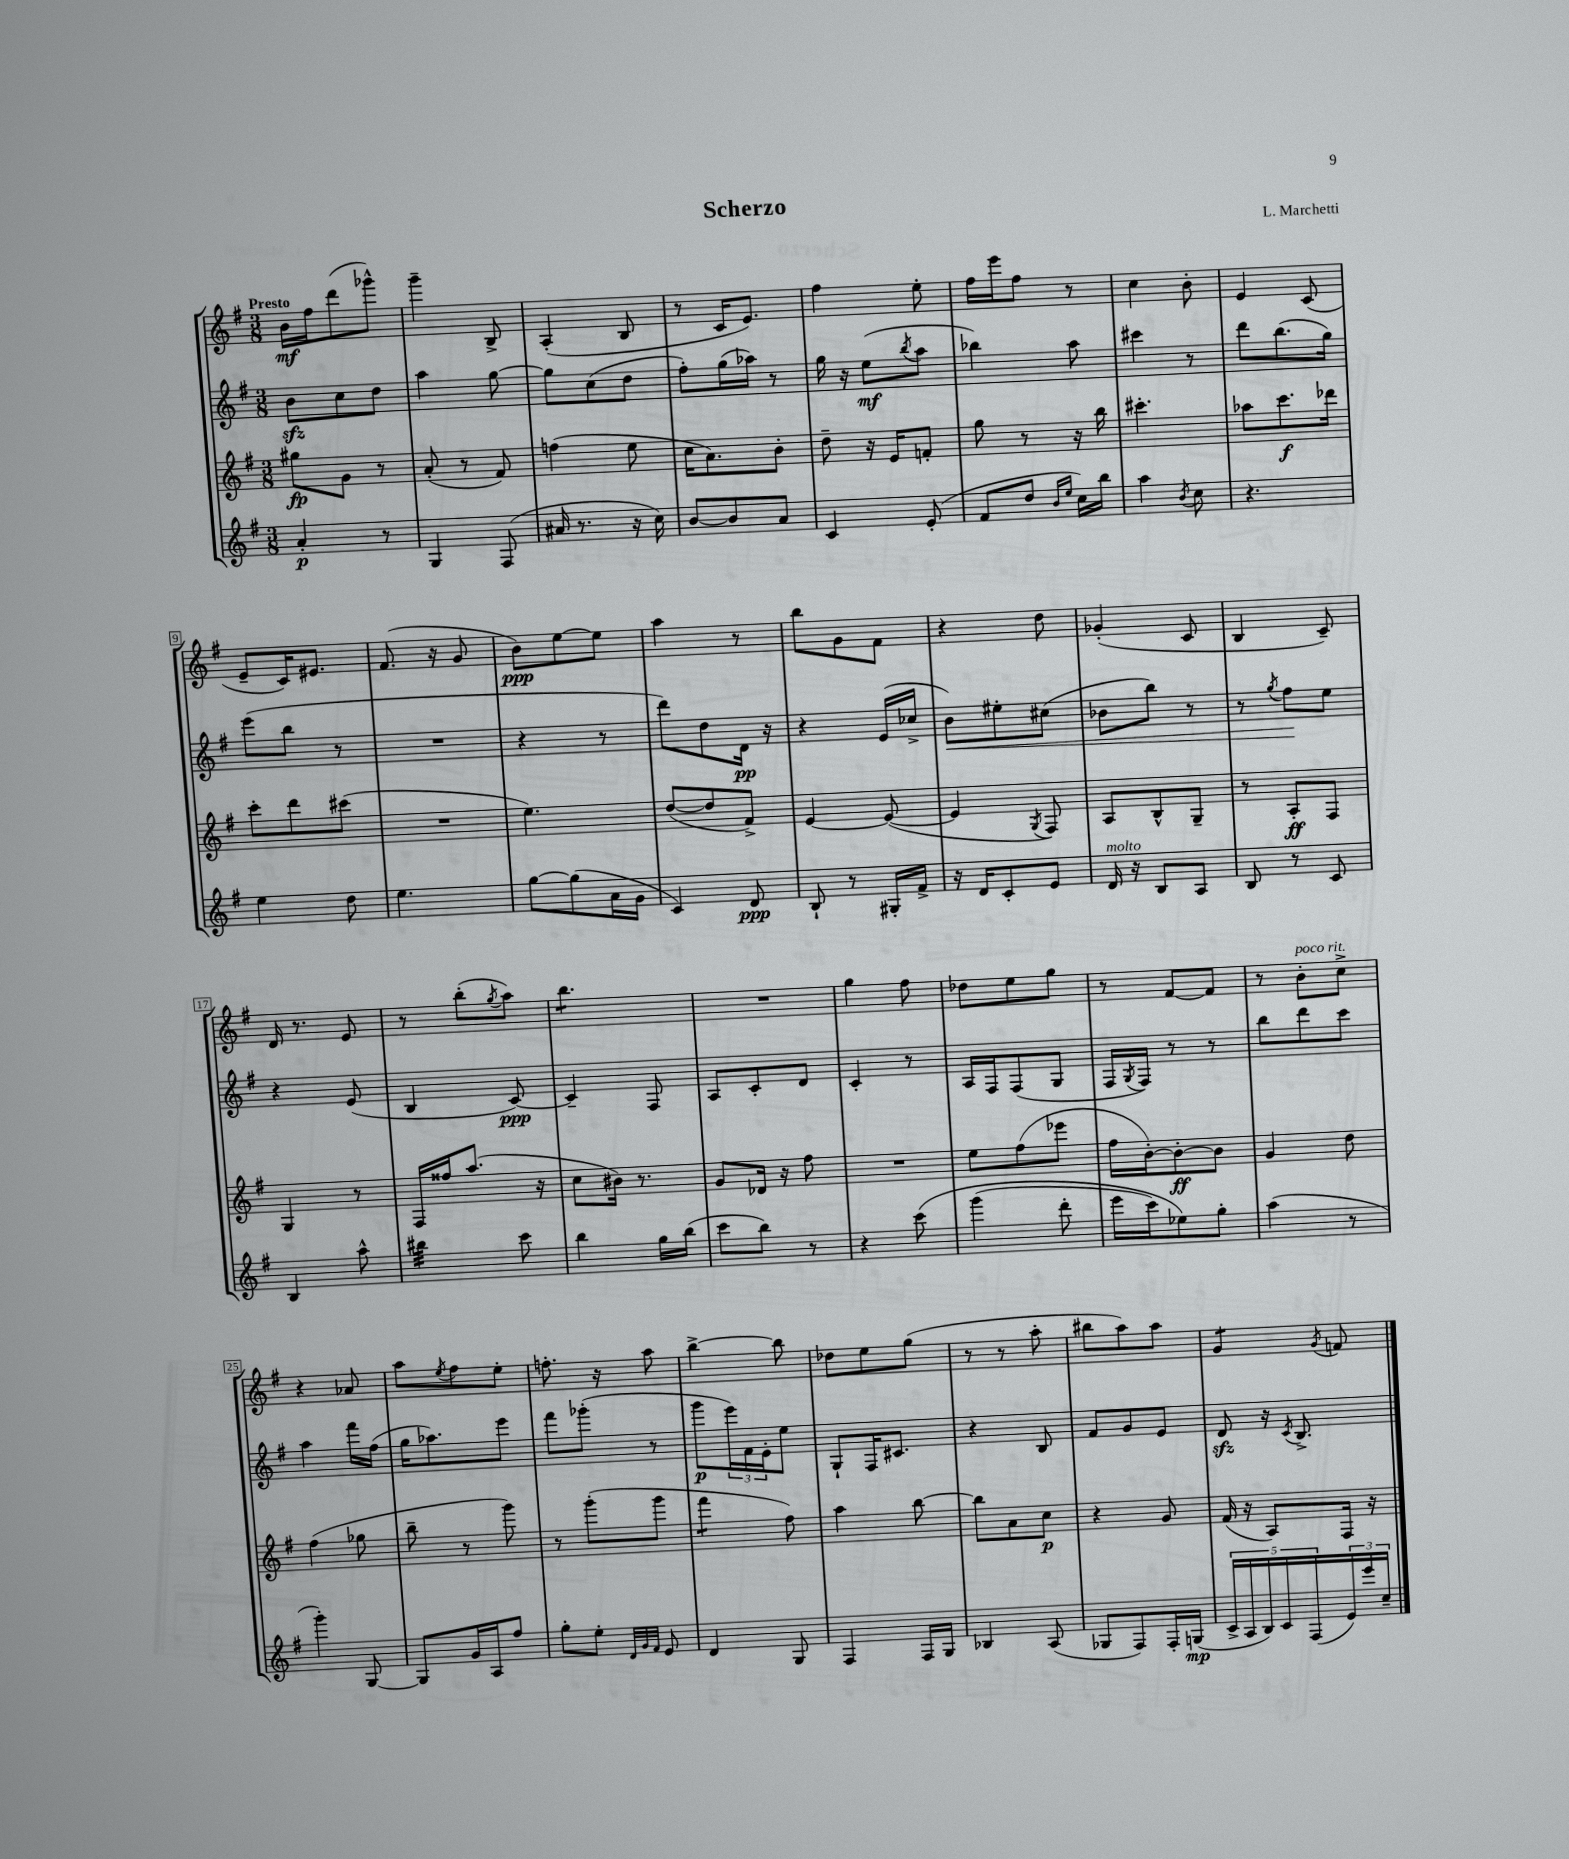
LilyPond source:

\header { title = "Scherzo" composer = "L. Marchetti" }
<<
\new StaffGroup <<
\new Staff = "s0" {
    \clef treble \key g \major \numericTimeSignature \time 3/8 \tempo "Presto"
    b'16\mf fis''16 d'''8( ges'''8-^) |
    g'''4-- b8-> |
    a4-.( b8 |
    r8 c'16 e'8.) |
    fis''4 e''8-. |
    fis''16 e'''16 fis''8 r8 |
    c''4 b'8-. |
    e'4 c'8( |
    e'8-- c'16) eis'8. |
    fis'8.( r16 g'8 |
    b'8\ppp) e''8~ e''8 |
    a''4 r8 |
    b''8 g'8 fis'8 |
    r4 d''8 |
    ges'4-.( c'8 |
    b4 c'8--) |
    d'16 r8. e'8 |
    r8 b''8-.( \acciaccatura { g''8 } a''8) |
    b''4.:8 |
    R4. |
    g''4 fis''8 |
    des''8 e''8 g''8 |
    r8 fis'8~ fis'8 |
    r8 b'8-.^\markup { \italic "poco rit." } c''8-> |
    r4 aes'8 |
    a''8 \acciaccatura { e''8 } fis''8 e''8-. |
    f''8.-. r16 a''8 |
    b''4~-> b''8 |
    des''8 e''8 g''8( |
    r8 r8 a''8-. |
    bis''8 a''8) a''8 |
    g'4:8 \acciaccatura { g'8 } f'8 \bar "|." |
}
\new Staff = "s1" {
    \clef treble \key g \major \numericTimeSignature \time 3/8
    b'8\sfz c''8 d''8 |
    a''4 g''8~ |
    g''8 c''8( d''8 |
    fis''8-.) g''16( aes''16) r8 |
    g''16 r16 e''8\mf( \acciaccatura { b''8 } a''8 |
    bes''4) a''8 |
    cis'''4 r8 |
    d'''8 b''8.( g''16) |
    e'''8( b''8 r8 |
    R4. |
    r4 r8 |
    d'''8) d''8 d'16\pp r16 |
    r4 e'16( ces''16-> |
    b'8\<) eis''8-. cis''8( |
    bes'8 b''8) r8 |
    r8 \acciaccatura { g''8 } fis''8\! e''8 |
    r4 e'8( |
    b4 c'8~\ppp) |
    c'4-- fis8 |
    a8 c'8-. d'8 |
    c'4-. r8 |
    a16 fis16 fis8( g8 |
    fis16 \acciaccatura { g8 } fis16) r8 r8 |
    b''8 d'''8 c'''8 |
    a''4 fis'''16 fis''16( |
    g''16 aes''8.) e'''8 |
    fis'''8 ges'''8-.( r8 |
    g'''8\p \tuplet 3/2 { e'''16) fis'16 e'16-. } e''8 |
    g8-! fis16 cis'8. |
    r4 b8 |
    fis'8 g'8 e'8 |
    d'8\sfz r16 \acciaccatura { c'8 } b8.-> \bar "|." |
}
\new Staff = "s2" {
    \clef treble \key g \major \numericTimeSignature \time 3/8
    gis''8\fp g'8 r8 |
    a'8-.( r8 fis'8) |
    f''4( e''8 |
    c''16 a'8.) b'8-. |
    d''8-- r16 e'16 f'8-. |
    g''8 r8 r16 b''16 |
    cis'''4.-. |
    aes''8 c'''8.\f des'''16 |
    c'''8-. d'''8 cis'''8( |
    R4. |
    e''4.) |
    d''8~( d''8 fis'8->) |
    e'4~ e'8~( |
    e'4 \acciaccatura { g8 } fis8) |
    a8 b8-^ g8-- |
    r8 a8-.\ff fis8 |
    g4 r8 |
    fis16 fisis''16 a''8.( r16 |
    c''8 bis'16) r8. |
    g'8 des'16 r16 fis''8 |
    R4. |
    e''8 fis''8( ees'''8 |
    fis''16 b'16~-.) b'8~-.\ff b'8 |
    g'4 d''8 |
    fis''4( ges''8 |
    b''8-- r8 g'''8) |
    r8 g'''8-.( g'''8 |
    fis'''4:8 fis''8) |
    a''4 b''8~ |
    b''8 a'8 c''8\p |
    r4 g'8 |
    fis'16( r16 a8) fis16 r16 \bar "|." |
}
\new Staff = "s3" {
    \clef treble \key g \major \numericTimeSignature \time 3/8
    a'4-.\p r8 |
    g4 fis8( |
    ais'16 r8. r16 c''16) |
    b'8~ b'8 a'8 |
    c'4 e'8-.( |
    fis'8 d''8 \grace { b'16 e''16 } c''16) b''16 |
    a''4 \acciaccatura { b'8 } c''8 |
    r4. |
    e''4 d''8 |
    e''4. |
    g''8~ g''8( a'16 g'16 |
    c'4) d'8\ppp |
    b8-! r8 gis16-. fis'16-> |
    r16 d'16 c'8-. e'8 |
    d'16^\markup { \italic "molto" } r16 b8 a8 |
    b8 r8 c'8 |
    b4 a''8-^ |
    bis''4:32 c'''8 |
    b''4 g''16 b''16( |
    c'''8 b''8) r8 |
    r4 c'''8\( |
    g'''4( d'''8-. |
    e'''16 c'''16) ees''8\) g''8-. |
    a''4( r8 |
    g'''4-.) g8~ |
    g8 g'16 a16 fis''8 |
    g''8-. e''8-. \grace { d'32 g'32 fis'32 } e'8 |
    d'4 g8 |
    fis4 fis16 g16 |
    bes4 a8( |
    ges8 fis8) fis16-. g16\mp( |
    \tuplet 5/4 { c'16-> a16 b16) c'16 fis16( } \tuplet 3/2 { e'16) e'''16 c''16-- } \bar "|." |
}
>>
>>
\layout { \context { \Score \override BarNumber.stencil = #(make-stencil-boxer 0.1 0.3 ly:text-interface::print) } }
